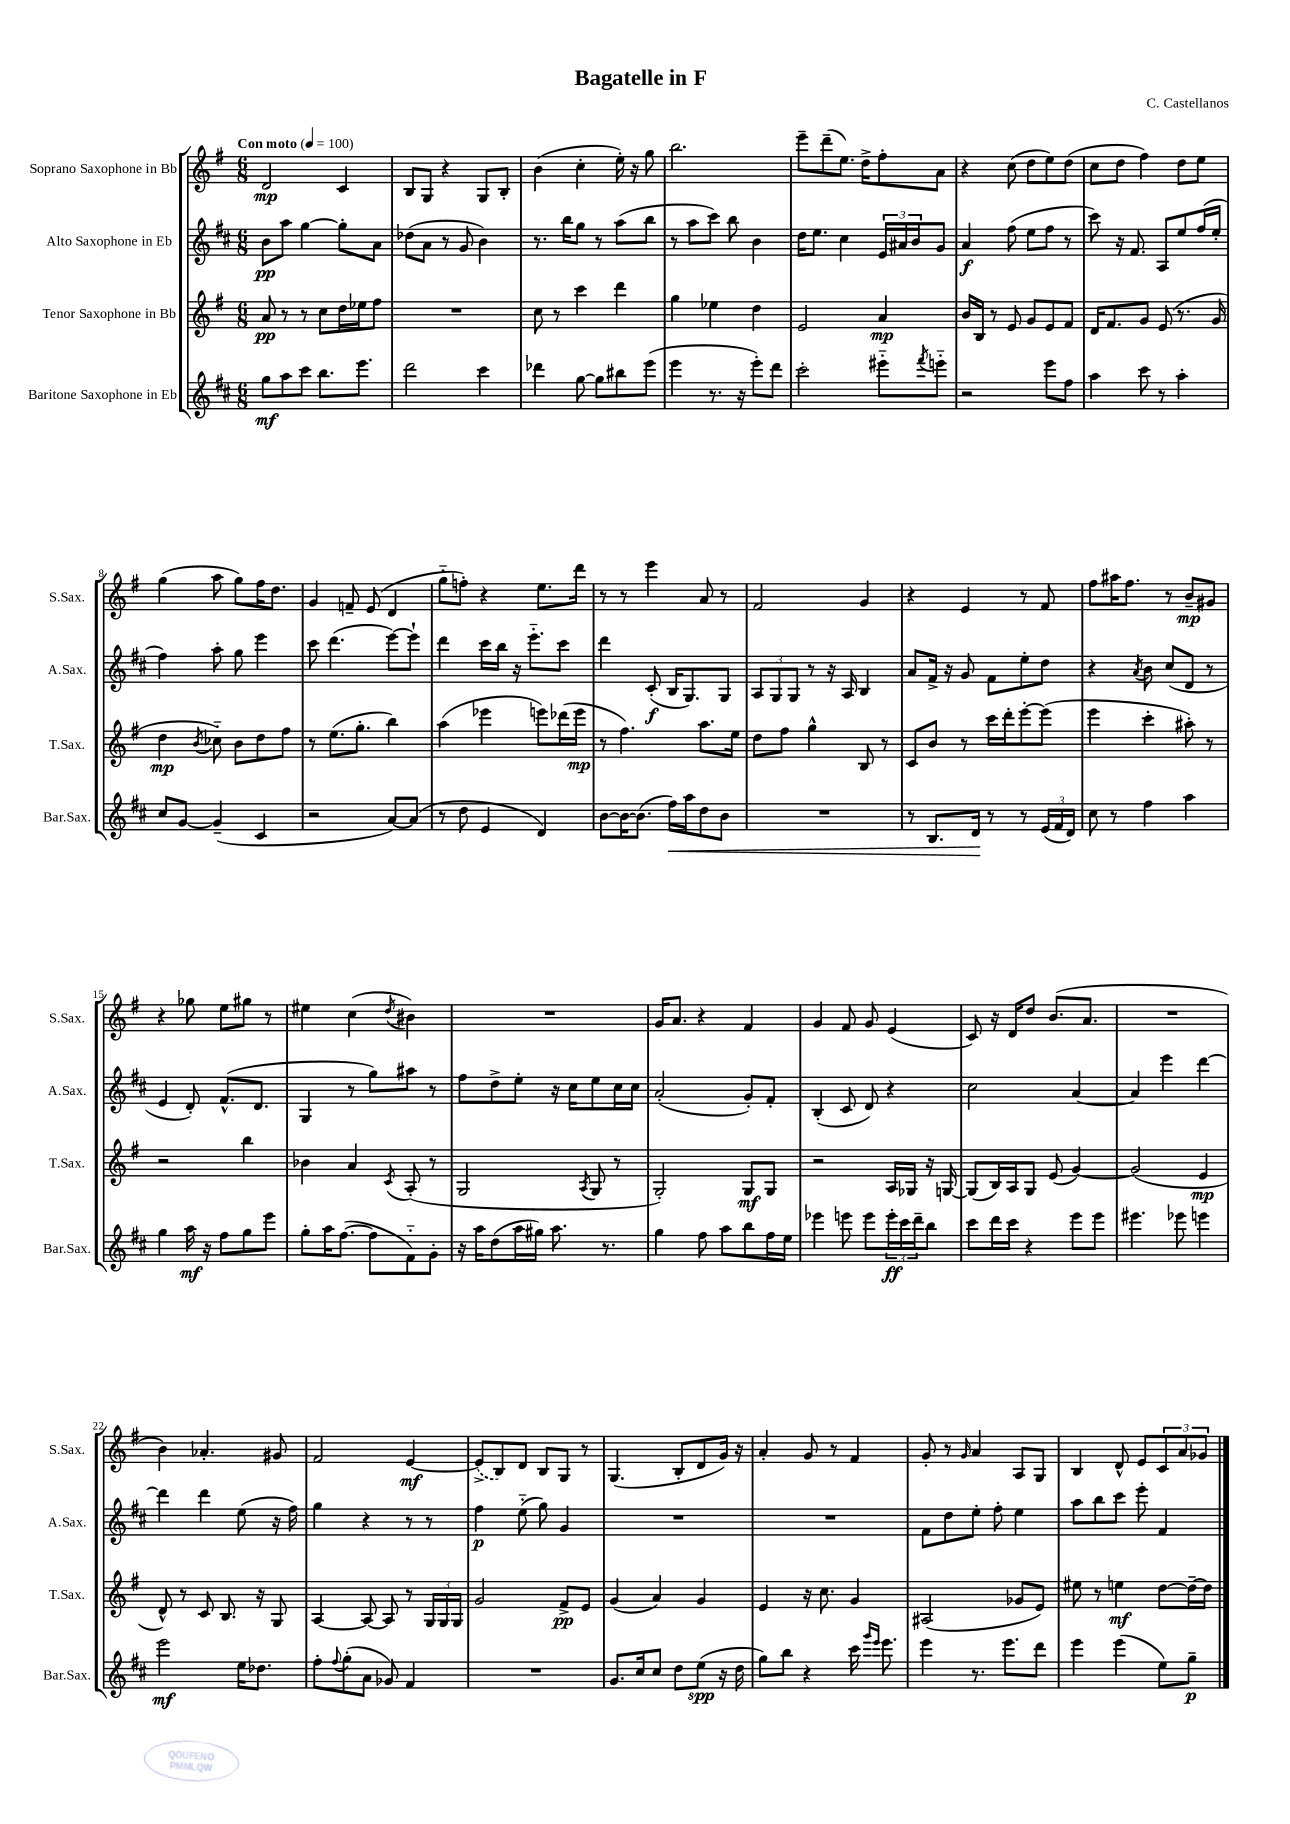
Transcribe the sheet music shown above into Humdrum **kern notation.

**kern	**dynam	**kern	**dynam	**kern	**dynam	**kern	**dynam
*part4	*part4	*part3	*part3	*part2	*part2	*part1	*part1
*staff4	*staff4	*staff3	*staff3	*staff2	*staff2	*staff1	*staff1
*I"Baritone Saxophone in Eb	*	*I"Tenor Saxophone in Bb	*	*I"Alto Saxophone in Eb	*	*I"Soprano Saxophone in Bb	*
*I'Bar.Sax.	*	*I'T.Sax.	*	*I'A.Sax.	*	*I'S.Sax.	*
*clefG2	*	*clefG2	*	*clefG2	*	*clefG2	*
*k[f#c#]	*	*k[f#]	*	*k[f#c#]	*	*k[f#]	*
*M6/8	*	*M6/8	*	*M6/8	*	*M6/8	*
*MM100	*	*MM100	*	*MM100	*	*MM100	*
=1	=1	=1	=1	=1	=1	=1	=1
!	!	!	!	!	!	!LO:TX:a:B:t=Con moto	!
8gg\L	mf	8a/	pp	8b\L	pp	2d/	mp
8aa\	.	8r	.	8aa\J	.	.	.
8ccc#\J	.	8r	.	[4gg\	.	.	.
8.bb\L	.	8cc\L	.	.	.	.	.
.	.	16dd\L	.	8gg'\L]	.	4c/	.
8.eee\J	.	16ee-X\J	.	.	.	.	.
.	.	8ff#\J	.	8a\J	.	.	.
=2	=2	=2	=2	=2	=2	=2	=2
2ddd\	.	2.r	.	(8dd-X\L	.	8B/L	.
.	.	.	.	8a\J	.	8G/J	.
.	.	.	.	8r	.	4r	.
.	.	.	.	8g/	.	.	.
4ccc#\	.	.	.	4b\)	.	8G/L	.
.	.	.	.	.	.	8B'/J	.
=3	=3	=3	=3	=3	=3	=3	=3
4ddd-X\	.	8cc\	.	8.r	.	(4b\	.
.	.	8r	.	.	.	.	.
.	.	.	.	16bb\KL	.	.	.
[8gg\	.	4ccc\	.	8gg\J	.	4cc'\	.
8gg\L]	.	.	.	8r	.	.	.
8bb#X\	.	4ddd\	.	(8aa\L	.	16ee'\)	.
.	.	.	.	.	.	16r	.
(8eee\J	.	.	.	8bb\J	.	8gg\	.
=4	=4	=4	=4	=4	=4	=4	=4
4eee\	.	4gg\	.	8r	.	2.bb\	.
.	.	.	.	8aa\L	.	.	.
8.r	.	4ee-X\	.	8ccc#\J)	.	.	.
.	.	.	.	8bb\	.	.	.
16r	.	.	.	.	.	.	.
8eee'\L)	.	4dd\	.	4b\	.	.	.
8ddd\J	.	.	.	.	.	.	.
=5	=5	=5	=5	=5	=5	=5	=5
2ccc#'\	.	2e/	.	16dd\KL	.	8eee~\L	.
.	.	.	.	8.ee\J	.	.	.
.	.	.	.	.	.	(8ddd~\	.
.	.	.	.	4cc#\	.	8.ee\J)	.
.	.	.	.	.	.	16dd^\KL	.
8eee#X\L	.	4a/	mp	24e/LL	.	8ff#'\	.
.	.	.	.	24a#X/	.	.	.
.	.	.	.	24b/J	.	.	.
8qfff#/	.	.	.	.	.	.	.
8eeen\J	.	.	.	8g/J	.	8a\J	.
=6	=6	=6	=6	=6	=6	=6	=6
2r	.	16b/LL	.	4a/	f	4r	.
.	.	16B/JJ	.	.	.	.	.
.	.	8r	.	.	.	.	.
.	.	8e/	.	(8ff#\	.	(8cc\	.
.	.	8g/L	.	8ee\L	.	8dd\L	.
8eee\L	.	8e/	.	8ff#\J	.	8ee\)	.
8ff#\J	.	8f#/J	.	8r	.	(8dd\J	.
=7	=7	=7	=7	=7	=7	=7	=7
4aa\	.	16d/KL	.	8ccc#\)	.	8cc\L	.
.	.	8.f#/	.	.	.	.	.
.	.	.	.	16r	.	8dd\J	.
.	.	.	.	8.f#/	.	.	.
8ccc#\	.	8g/J	.	.	.	4ff#\)	.
8r	.	(8e/	.	8A/L	.	.	.
4aa'\	.	8.r	.	8ee/	.	8dd\L	.
.	.	.	.	(16ff#/L	.	8ee\J	.
.	.	16g/	.	16ee'/JJ	.	.	.
!!LO:LB:g=z
=8	=8	=8	=8	=8	=8	=8	=8
8cc#/L	.	4dd\	mp	4ff#\)	.	(4gg\	.
[8g/J	.	.	.	.	.	.	.
.	.	8qb/	.	.	.	.	.
(4g~/]	.	8cc-X\)	.	8aa'\	.	8aa\	.
.	.	8b\L	.	8gg\	.	8gg\L)	.
4c#/	.	8dd\	.	4eee\	.	16ff#\K	.
.	.	.	.	.	.	8.dd\J	.
.	.	8ff#\J	.	.	.	.	.
=9	=9	=9	=9	=9	=9	=9	=9
2r	.	8r	.	8ccc#\	.	4g/	.
.	.	(8.ee\L	.	(4.ddd\	.	.	.
.	.	.	.	.	.	8fn~/	.
.	.	8.gg'\J	.	.	.	.	.
.	.	.	.	.	.	(8e/	.
[8a/L)	.	4bb\)	.	[8eee\L)	.	4d/	.
(8a/J]	.	.	.	8eee`\J]	.	.	.
=10	=10	=10	=10	=10	=10	=10	=10
8r	.	(4aa\	.	4ddd\	.	8gg\L	.
8dd\	.	.	.	.	.	8ffn'\J)	.
4e/	.	4eee-X\	.	16ccc#\LL	.	4r	.
.	.	.	.	16bb\JJ	.	.	.
.	.	.	.	16r	.	.	.
.	.	.	.	8.eee\L	.	.	.
4d/)	.	8eeen\L)	.	.	.	8.ee\L	.
.	.	(16ddd-X\L	.	8ccc#\J	.	.	.
.	.	16eee\JJ	mp	.	.	16ddd\Jk	.
=11	=11	=11	=11	=11	=11	=11	=11
[8b\L	.	8r	.	4ddd\	.	8r	.
16b\K_	.	4.ff#\)	.	.	.	8r	.
(8.b\J]	.	.	.	.	.	.	.
.	.	.	.	(8c#'/	f	4eee\	.
!	!LO:HP:b	!	!	!	!	!	!
16ff#\LL)	<	.	.	16B/KL	.	.	.
16aa\J	.	.	.	8.G/)	.	.	.
8dd\	.	8.aa\L	.	.	.	8a/	.
8b\J	.	.	.	8G/J	.	8r	.
.	.	16ee\Jk	.	.	.	.	.
=12	=12	=12	=12	=12	=12	=12	=12
2.r	.	8dd\L	.	12A/L	.	2f#/	.
.	.	.	.	12G/	.	.	.
.	.	8ff#\J	.	.	.	.	.
.	.	.	.	12G/J	.	.	.
.	.	4gg^^\	.	8r	.	.	.
.	.	.	.	16r	.	.	.
.	.	.	.	16A/	.	.	.
.	.	8B/	.	4B/	.	4g/	.
.	.	8r	.	.	.	.	.
=13	=13	=13	=13	=13	=13	=13	=13
8r	.	8c/L	.	8a/L	.	4r	.
8.B/L	.	8b/J	.	16f#^/Jk	.	.	.
.	.	.	.	16r	.	.	.
.	.	8r	.	8g/	.	4e/	.
16d/Jk	.	.	.	.	.	.	.
8r	[	16ccc\LL	.	8f#\L	.	.	.
.	.	16ddd'\J	.	.	.	.	.
8r	.	[8eee'\	.	8ee'\	.	8r	.
(24e/LL	.	(8eee\J]	.	8dd\J	.	8f#/	.
24f#/	.	.	.	.	.	.	.
24d/JJ)	.	.	.	.	.	.	.
=14	=14	=14	=14	=14	=14	=14	=14
8cc#\	.	4eee\	.	4r	.	8ff#\L	.
8r	.	.	.	.	.	16aa#X\K	.
.	.	.	.	.	.	8.ff#\J	.
.	.	.	.	8qa/	.	.	.
4ff#\	.	4ccc'\	.	8b\	.	.	.
.	.	.	.	(8cc#/L	.	8r	.
4aa\	.	8aa#X'\)	.	8d/J	.	8b~/L	mp
.	.	8r	.	8r	.	8g#X/J	.
!!LO:LB:g=z
=15	=15	=15	=15	=15	=15	=15	=15
4gg\	.	2r	.	4e/	.	4r	.
16aa\	mf	.	.	8d'/)	.	8gg-X\	.
16r	.	.	.	.	.	.	.
8ff#\L	.	.	.	(8.f#^^/L	.	8ee\L	.
8gg\	.	4bb\	.	.	.	8gg#X\J	.
.	.	.	.	8.d/J	.	.	.
8eee\J	.	.	.	.	.	8r	.
=16	=16	=16	=16	=16	=16	=16	=16
8gg'\L	.	4b-X\	.	4G/	.	4ee#X\	.
16aa\K	.	.	.	.	.	.	.
([8.ff#\J	.	.	.	.	.	.	.
.	.	4a/	.	8r	.	(4cc\	.
8ff#\L]	.	.	.	8gg\L)	.	.	.
.	.	8qc/	.	.	.	8qdd/	.
8f#\)	.	(8A'/	.	8aa#X\J	.	4b#X\)	.
8g'\J	.	8r	.	8r	.	.	.
=17	=17	=17	=17	=17	=17	=17	=17
16r	.	2G/	.	8ff#\L	.	2.r	.
16aa\KL	.	.	.	.	.	.	.
(8dd\	.	.	.	8dd^\	.	.	.
16aa\L	.	.	.	8ee'\J	.	.	.
16gg#X\JJ)	.	.	.	.	.	.	.
8.aa\	.	.	.	16r	.	.	.
.	.	.	.	16cc#\KL	.	.	.
.	.	8qA/	.	.	.	.	.
.	.	8G/	.	8ee\	.	.	.
8.r	.	.	.	.	.	.	.
.	.	8r	.	16cc#\L	.	.	.
.	.	.	.	16cc#\JJ	.	.	.
=18	=18	=18	=18	=18	=18	=18	=18
4gg\	.	2G'/)	.	(2a'/	.	16g/KL	.
.	.	.	.	.	.	8.a/J	.
8ff#\	.	.	.	.	.	4r	.
8aa\L	.	.	.	.	.	.	.
8bb\	.	8G/L	mf	8g'/L)	.	4f#/	.
16ff#\L	.	8G/J	.	8f#'/J	.	.	.
16ee\JJ	.	.	.	.	.	.	.
=19	=19	=19	=19	=19	=19	=19	=19
4eee-X\	.	2r	.	(4B'/	.	4g/	.
8eeen\	.	.	.	8c#/	.	8f#/	.
8eee\L	.	.	.	8d/)	.	8g/	.
24eee'\L	ff	16A/LL	.	4r	.	(4e/	.
24ccc#\	.	.	.	.	.	.	.
.	.	16G-X/JJ	.	.	.	.	.
24ddd~\J	.	.	.	.	.	.	.
8bb\J	.	16r	.	.	.	.	.
.	.	[16Gn/	.	.	.	.	.
=20	=20	=20	=20	=20	=20	=20	=20
8ccc#\L	.	(8G/L]	.	2cc#\	.	8c/)	.
16ddd\L	.	16B/L)	.	.	.	16r	.
16ccc#\JJ	.	16A/J	.	.	.	16d/KL	.
4r	.	8G/J	.	.	.	8dd/J	.
.	.	(8e/	.	.	.	(8.b/L	.
8eee\L	.	[4g/)	.	[4a/	.	.	.
.	.	.	.	.	.	8.a/J	.
8eee\J	.	.	.	.	.	.	.
=21	=21	=21	=21	=21	=21	=21	=21
4.eee#X\	.	(2g/]	.	4a/]	.	2.r	.
.	.	.	.	4eee\	.	.	.
8eee-X\	.	.	.	.	.	.	.
4eeen\	.	4e/	mp	[4ddd\	.	.	.
!!LO:LB:g=z
=22	=22	=22	=22	=22	=22	=22	=22
2eee\	mf	8d^^/)	.	4ddd\]	.	4b\)	.
.	.	8r	.	.	.	.	.
.	.	8c/	.	4ddd\	.	4.a-X'/	.
.	.	8.B/	.	.	.	.	.
16ee\KL	.	.	.	(8ee\	.	.	.
8.dd-X\J	.	16r	.	.	.	.	.
.	.	8G/	.	16r	.	8g#X/	.
.	.	.	.	16ff#\)	.	.	.
=23	=23	=23	=23	=23	=23	=23	=23
8ff#'\L	.	[4A/	.	4gg\	.	2f#/	.
8qqff#/	.	.	.	.	.	.	.
(8gg'\	.	.	.	.	.	.	.
8a\J	.	8A/_	.	4r	.	.	.
8g-X/)	.	8A/]	.	.	.	.	.
4f#/	.	8r	.	8r	.	[4e/	mf
.	.	24G/LL	.	8r	.	.	.
.	.	24G/	.	.	.	.	.
.	.	24G/JJ	.	.	.	.	.
=24	=24	=24	=24	=24	=24	=24	=24
2.r	.	2g/	.	4ff#\	p	(8e^/L]	.
.	.	.	.	.	.	8B/)	.
.	.	.	.	(8ee\	.	8d/J	.
.	.	.	.	8gg\)	.	8B/L	.
.	.	8f#^/L	pp	4g/	.	8G/J	.
.	.	8e/J	.	.	.	8r	.
=25	=25	=25	=25	=25	=25	=25	=25
8.g/L	.	(4g/	.	2.r	.	(4.G/	.
16cc#/k	.	.	.	.	.	.	.
8cc#/J	.	4a/)	.	.	.	.	.
8dd\L	.	.	.	.	.	8B'/L	.
(8ee\J	spp	4g/	.	.	.	8d/	.
16r	.	.	.	.	.	16g/Jk)	.
16dd\	.	.	.	.	.	16r	.
=26	=26	=26	=26	=26	=26	=26	=26
8gg\L)	.	4e/	.	2.r	.	4a'/	.
8bb\J	.	.	.	.	.	.	.
4r	.	16r	.	.	.	8g/	.
.	.	8.cc\	.	.	.	.	.
.	.	.	.	.	.	8r	.
16ccc#\	.	4g/	.	.	.	4f#/	.
16qqggg/LL	.	.	.	.	.	.	.
16qqeee/JJ	.	.	.	.	.	.	.
8.eee\	.	.	.	.	.	.	.
=27	=27	=27	=27	=27	=27	=27	=27
4eee\	.	(2A#X/	.	8f#\L	.	8g'/	.
.	.	.	.	8dd\	.	8r	.
.	.	.	.	.	.	16qqg/	.
8.r	.	.	.	8ee'\J	.	4a/	.
.	.	.	.	8ff#'\	.	.	.
8.eee\L	.	.	.	.	.	.	.
.	.	8g-X/L	.	4ee\	.	8A/L	.
8ddd\J	.	8e/J)	.	.	.	8G/J	.
=28	=28	=28	=28	=28	=28	=28	=28
4eee\	.	8ee#X\	.	8aa\L	.	4B/	.
.	.	8r	.	8bb\	.	.	.
(4eee\	.	4een\	mf	8ccc#\J	.	8d^^/	.
.	.	.	.	8eee'\	.	8e/L	.
8ee\L)	.	[8dd\L	.	4f#/	.	12c/	.
.	.	.	.	.	.	12a/	.
8gg~\J	p	16dd~\L_	.	.	.	.	.
.	.	.	.	.	.	12g-X/J	.
.	.	16dd\JJ]	.	.	.	.	.
==	==	==	==	==	==	==	==
*-	*-	*-	*-	*-	*-	*-	*-
